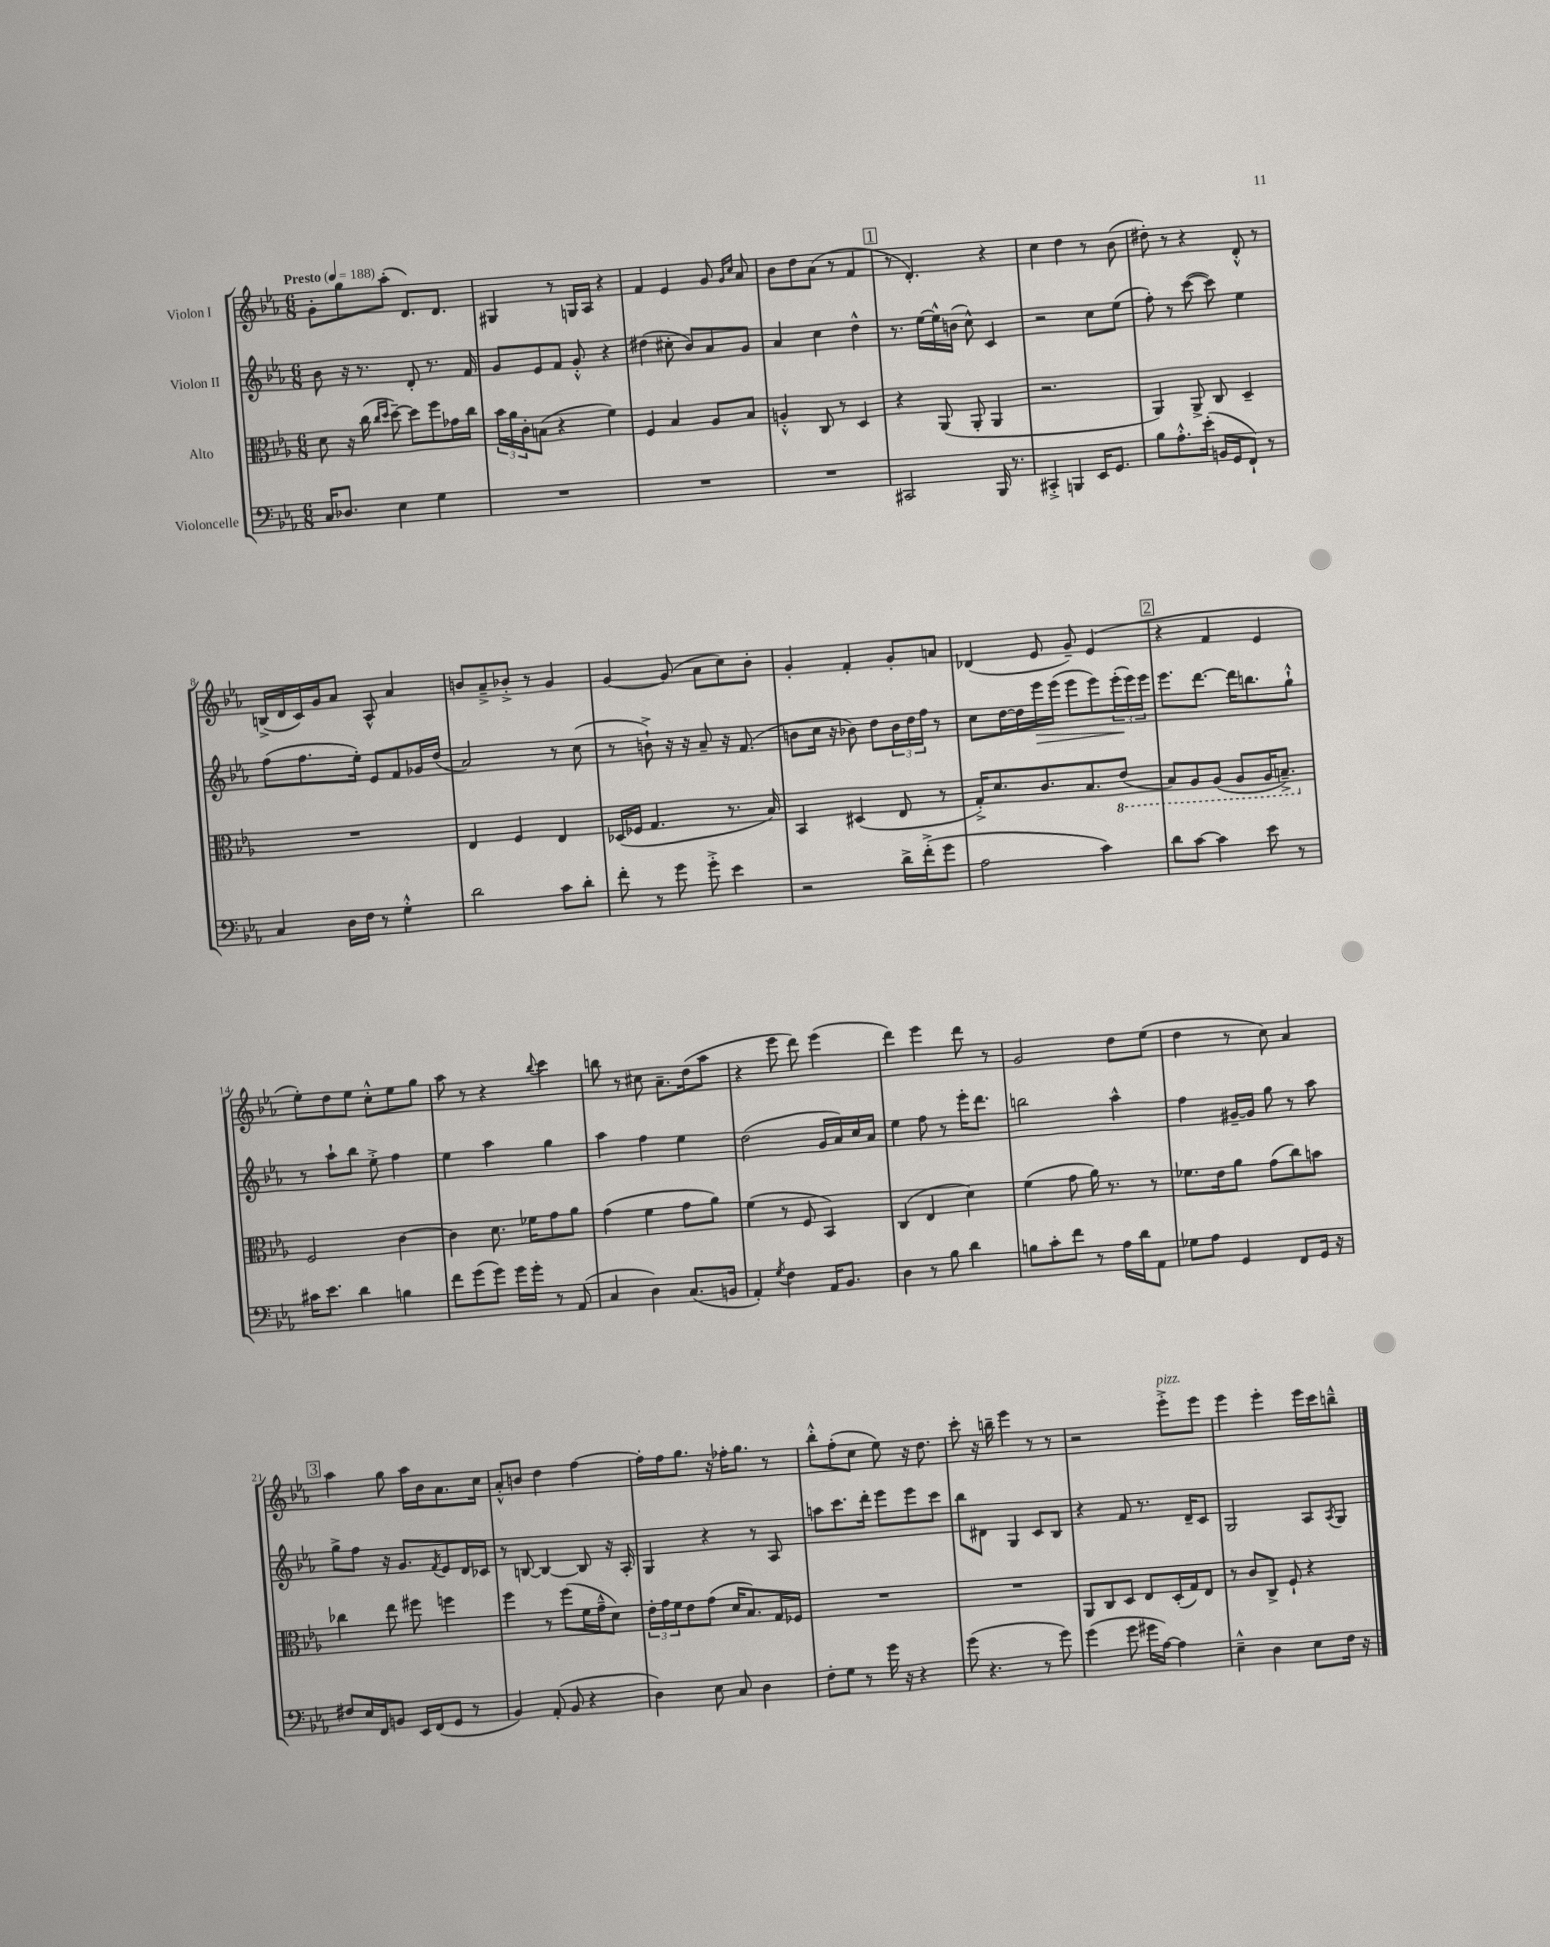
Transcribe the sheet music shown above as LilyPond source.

<<
\new StaffGroup <<
\new Staff = "s0" \with { instrumentName = "Violon I" } {
    \clef treble \key ees \major \numericTimeSignature \time 6/8 \tempo "Presto" 4 = 188
    g'8-. g''8 aes''8-.( d'8.) d'8. |
    gis4 r8 g16 aes16 r4 |
    f'4 ees'4 g'8 \grace { g'16 c''16 } aes'8 |
    bes'8 d''8 aes'8( r8 f'4 |
    \mark \markup { \box "1" } r8 d'4.-.) r4 |
    c''4 d''4 r8 bes'8( |
    dis''8-.) r8 r4 d'8-.-^ r8 |
    b16->( d'16 c'16) g'16 aes'8 aes8-^ aes'4 |
    b'8 aes'8---> bes'8-.-> r8 g'4 |
    g'4~ g'8( aes'8 c''8) bes'8-. |
    g'4-. f'4-. g'8-. a'8 |
    des'4( ees'8 g'8--) ees'4( |
    \mark \markup { \box "2" } r4 f'4 ees'4 |
    ees''8-.) d''8 ees''8 c''8-.-^ ees''8 g''8 |
    aes''8 r8 r4 \appoggiatura { bes''8 } c'''4 |
    b''8 r8 cis''8 aes'8.-- d''16( aes''8 |
    r4 ees'''8 d'''8) ees'''4( |
    d'''4) ees'''4 d'''8 r8 |
    g'2 d''8 ees''8( |
    d''4 r8 c''8) aes'4 |
    \mark \markup { \box "3" } aes''4 g''8 aes''16 bes'16 aes'8. c''16 |
    aes'8-.-^ b'8 d''4 f''4~ |
    f''16-. f''16 g''8. r16 fes''16-. g''8. r8 |
    bes''8-.-^ f''8-.( c''8 ees''8) r16 d''8. |
    c'''8-. r16 b''16-- ees'''4 r8 r8 |
    r2 ees'''8-.->^\markup { \italic "pizz." } ees'''8 |
    ees'''4 ees'''4-. ees'''16 c'''16 b''8---^ \bar "|." |
}
\new Staff = "s1" \with { instrumentName = "Violon II" } {
    \clef treble \key ees \major \numericTimeSignature \time 6/8
    bes'8 r16 r8. d'8-. r8. f'16 |
    g'8 ees'8 f'8 g'8-.-^ r4 |
    dis''4( cis''8-. bes'8) aes'8 g'8 |
    aes'4 c''4 d''4-^ |
    \mark \markup { \box "1" } r8. ees''16~ ees''16-^ b'16( c''8-^) c'4 |
    r2 c''8 ees''8( |
    f''8-.) r8 c'''8~( c'''8) ees''4 |
    f''8( f''8. ees''16-.) ees'8 f'8 ges'16 d''16( |
    aes'2) r8 c''8( |
    r8 b'8-!->) r16 r16 aes'8-- r16 f'8.( |
    b'8 c''16 r16 bes'8) d''8 \tuplet 3/2 { bes'16 d''16 f''16 } r8 |
    c''8 d''16~ d''16 ees'''16\> ees'''16( ees'''8 ees'''8) \tuplet 3/2 { ees'''16-.\!( ees'''16) ees'''16 } |
    \mark \markup { \box "2" } ees'''8. d'''8.~ d'''16 b''8. g''8-!-^ |
    r8 aes''8-! bes''8 ees''8-.-> f''4 |
    ees''4 aes''4 g''4 |
    aes''4 f''4 ees''4 |
    d''2( g'16 aes'16) c''16 aes'16 |
    ees''4 f''8 r8 ees'''16-. d'''8. |
    b''2 aes''4-^ |
    f''4 gis'16~-- gis'16 g''8 r8 aes''8 |
    \mark \markup { \box "3" } g''8-> f''8 r16 g'8. \acciaccatura { f'8 } ees'8 d'16 ces'16 |
    r8 b8~ b4~ b8 r16 aes16-. |
    g4 r4 r8 aes8 |
    a''8 c'''8. d'''16-. ees'''8 ees'''8 c'''8 |
    bes''8 dis'8 g4 c'8 bes8 |
    r4 f'8 r8. d'16-- c'8 |
    g2 aes8 \acciaccatura { aes8 } g8 \bar "|." |
}
\new Staff = "s2" \with { instrumentName = "Alto" } {
    \clef alto \key ees \major \numericTimeSignature \time 6/8
    d'8 r16 c''16( \grace { c''16 d''16 } d''8~--) d''8 f''8 ges'16 c''16 |
    \tuplet 3/2 { bes'16 aes'16 c'16-. } b8( r4 f'4) |
    f4 bes4 aes8 bes8 |
    a4-.-^ c8 r8 d4 |
    \mark \markup { \box "1" } r4 aes,8( aes,8-. aes,4 |
    r2. |
    aes,4) aes,8-> c8 d4-- |
    R2. |
    ees4 f4 ees4 |
    des16( fes16 g4. r8. bes16) |
    bes,4 dis4( ees8 r8 |
    g16-.->) d'8. c'8. bes8. \ottava #-1 ees8( |
    \mark \markup { \box "2" } bes,8) aes,8 aes,8( aes,8 aes,16 b,8.--->) \ottava #0 |
    f2 c'4~ |
    c'4 d'8. fes'16 g'8 aes'8 |
    g'4( f'4 g'8 aes'8) |
    f'4( r8 f8 bes,4) |
    c4( ees4 d'4) |
    f'4( g'8 aes'16) r8. r8 |
    fes'8. ees'16 aes'8 g'8( c''8) b'8 |
    \mark \markup { \box "3" } ces''4 ees''8 fis''8 f''4 |
    f''4 r8 f''8( f'16 g'16---^ d'8) |
    \tuplet 3/2 { ees'16-. g'16 f'16 } ees'8 g'8( d'16 bes8.) g16 fes16 |
    R2. |
    R2. |
    aes,8 c8 d8 ees8 d16-.( g16) ees8 |
    r8 c'8 c8-> f8-! r4 \bar "|." |
}
\new Staff = "s3" \with { instrumentName = "Violoncelle" } {
    \clef bass \key ees \major \numericTimeSignature \time 6/8
    c16 des8. ees4 g4 |
    R2. |
    R2. |
    R2. |
    \mark \markup { \box "1" } cis,2 bes,,16 r8. |
    cis,4-.-> b,,4 ees,16 g,8. |
    bes8 aes8.-.-^ ees'16-.( b,16 g,16 f,8-!) r8 |
    c4 d16 f16 r8 g4-.-^ |
    d'2 c'8 d'8-. |
    f'8-. r8 g'8 g'8-.-> ees'4 |
    r2 d'16-> f'16-.->( g'8 |
    aes2 c'4) |
    \mark \markup { \box "2" } d'8 c'8~ c'4 ees'8 r8 |
    cis'16 ees'8. d'4 b4 |
    f'8 g'8( g'8) g'16 g'16-. r8 aes,8( |
    c4 d4) c8.( b,16 |
    aes,4-.) \acciaccatura { g8 } f4 aes,16 bes,8. |
    d4 r8 bes8 d'4 |
    b8 c'8-. f'8 r8 aes16 d'16 aes,8 |
    ges8 aes8 g,4 f,8 g,16 r16 |
    \mark \markup { \box "3" } fis8 ees16 f,16 b,8 ees,16 f,16( g,8 r8 |
    bes,4) aes,8-.( bes,8 r4 |
    d4) ees8 c8 d4 |
    f8-. g8 r8 g'16 r16 r4 |
    g'8( r4. r8 g'8) |
    g'4( g'8 gis'16 aes16~) aes4 |
    ees4---^ d4 ees8 f16 r16 \bar "|." |
}
>>
>>
